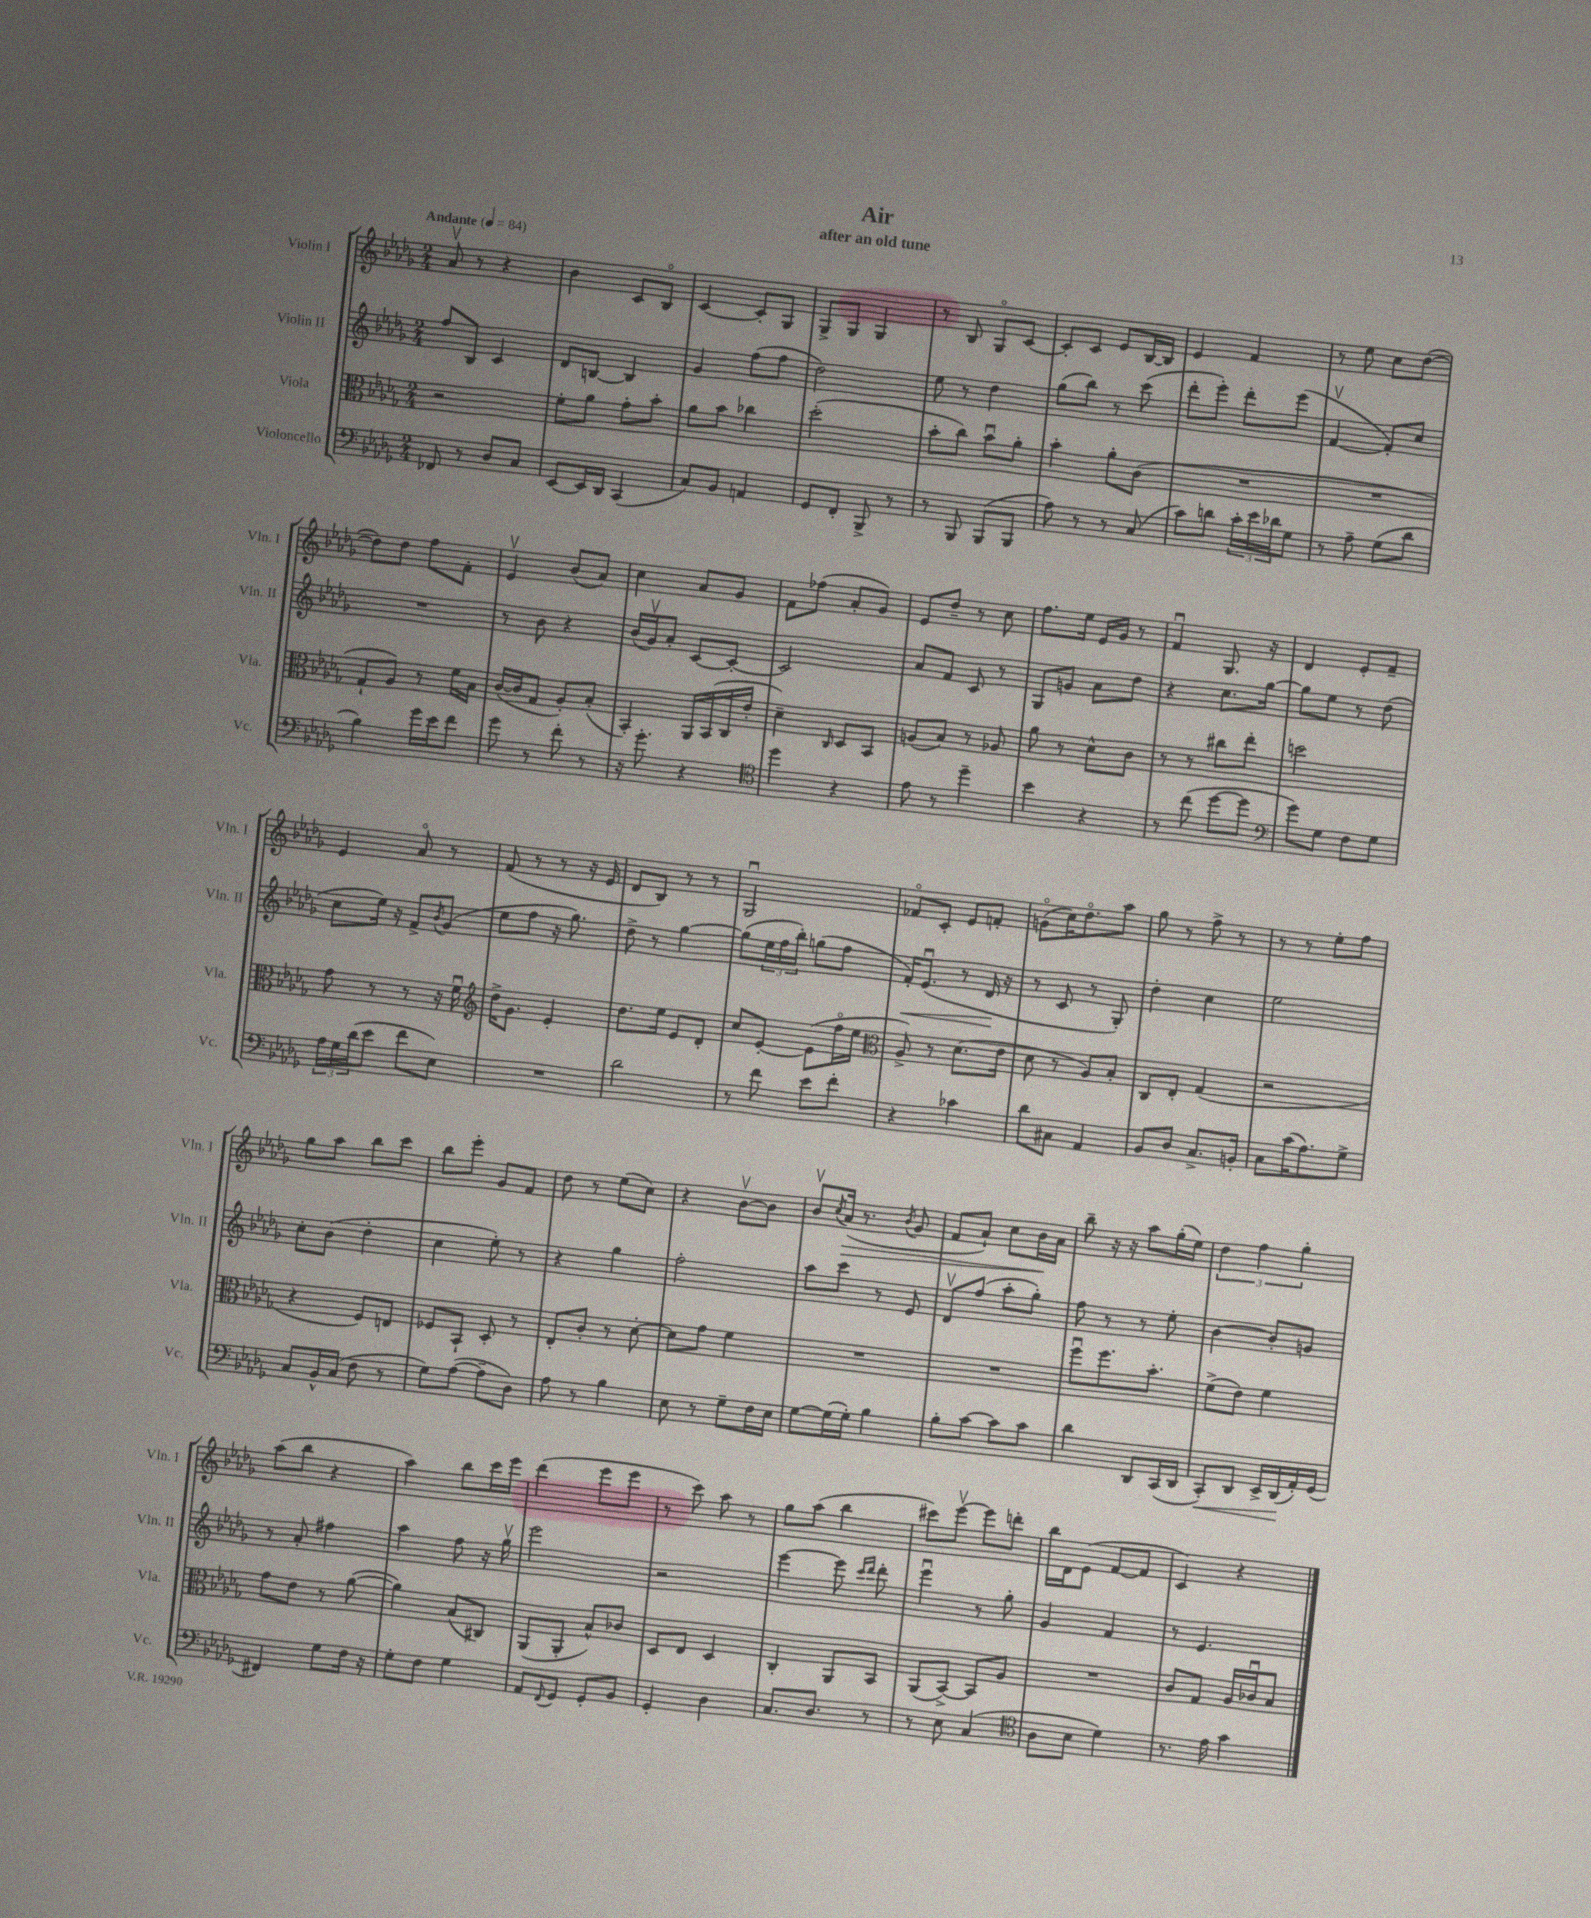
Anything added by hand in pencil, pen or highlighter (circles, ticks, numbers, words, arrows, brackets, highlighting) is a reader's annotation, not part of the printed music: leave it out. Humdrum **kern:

**kern	**kern	**kern	**kern
*staff4	*staff3	*staff2	*staff1
*clefF4	*clefC3	*clefG2	*clefG2
*k[b-e-a-d-g-]	*k[b-e-a-d-g-]	*k[b-e-a-d-g-]	*k[b-e-a-d-g-]
*M2/4	*M2/4	*M2/4	*M2/4
*MM84	*MM84	*MM84	*MM84
8FF-/	2r	8ff/L	8a-v/
8r	.	8B-/J	8r
8D-/L	.	4c/	4r
8C/J	.	.	.
=	=	=	=
[8EE-/L	8f'\L	8d-/L	4b-\
16EE-/]L	8a-\J	[8B/J	.
16DD-/JJ	.	.	.
(4CC/	8g-'\L	4B/]	8c/L
.	8b-'\J	.	8B-o/J
=	=	=	=
8C/L)	8a-\L	4g-/	[4c/
8BB-/J	8b-\J	.	.
4AA/	4cc-\	(8ff\L	8c'/]L
.	.	8ff\J	8G-/J
=	=	=	=
8GG-/L	(2dd-'\	2dd-\)	8G-^/L
8FF'/J	.	.	8G-/J
8BBB-^/	.	.	4G-/
8r	.	.	.
=	=	=	=
8r	8b-'\L	8ee-\	8r
8BBB-/	8cc\J)	8r	8B-/
(8BBB-/L	8b-u\L	4dd-\	8G-o/L
8BBB-/J	8a-'\J	.	[8c/J
=	=	=	=
8A-\)	4b-'\	(8gg-\L	8c'/]L
8r	.	8bb-\J)	8c/J
8r	8a-'\L	8r	8e-/L
(8C/	(8c\J	(8ccc\	[16B-/L
.	.	.	16B-/]JJ
=	=	=	=
8c\L)	2r	8ddd-'\L	4e-/
8d\J	.	8eee-'\J)	.
24c'\LL	.	8ddd-'\L	4f/
24e-\	.	.	.
24d-\J	.	.	.
8G-\J	.	(8eee-\J	.
=	=	=	=
8r	2r	[4fv/	8r
8A-~\	.	.	8ee-\
(8G-\L	.	8f'/]L)	8cc\L
8d-\J	.	8cc/J	([8dd-\J
=	=	=	=
4B-\)	8G-`/L	2r	8dd-\]L)
.	8A-/J)	.	8dd-\J
16g-\LL	8r	.	8ff\L
16e-\J	.	.	.
8f\J	16f\LL	.	8f'\J
.	16B-\JJ	.	.
=	=	=	=
8g-\	([16c/LL	8r	4e-v/
.	16c/]J	.	.
8r	8G-/J	8b-\	.
8f'\	8A-'/L)	4r	(8b-/L
8r	(8B-'/J	.	8a-/J)
=	=	=	=
16r	4BB-'/)	(16b-/LL	4cc\
8.g-'\	.	16g-v/J)	.
.	.	8a-'/J	.
4r	16AA-/LL	[8c/L	8a-/L
.	(16BB-/	.	.
.	16C/	8c'/_J	8g-/J
.	16e-'/JJ	.	.
=	=	=	=
*clefC4	*	*	*
4dd-\	4d-~\)	2c/]	8f\L
.	.	.	(8ff-\J
.	16qqC/	.	.
4r	8D-/L	.	8a-'/L
.	8BB-/J	.	8g-/J)
=	=	=	=
8e-\	(8A/L	8a-/L	8e-/L
8r	8B-/J)	8f/J	8dd-~/J
4dd-~\	8r	8c/	8r
.	8A-/	8r	8cc\
=	=	=	=
4b-\	8a-\	8G-/L	8.ff\L
.	8r	8g/J	.
.	.	.	16ee-\Jk
4r	8d-^^\L	8a-\L	16e-/LL
.	.	.	16g-/JJ
.	8c\J	8dd-\J	8r
=	=	=	=
8r	8r	4r	4fu/
(8cc\	8r	.	.
[8dd-\L	8cc#\L	8.cc\L	8.G-/
8dd-\]J	8ee-'\J	.	.
.	.	[16gg-\Jk	16r
=	=	=	=
*clefF4	*	*	*
8g-\L)	2dd\	8gg-\]L	4d-/
8G-\J	.	8ee-\J	.
8F\L	.	8r	8e-'/L
8G-\J	.	(8dd-\	8f~/J
=	=	=	=
24A-\LL	8g-\	8cc\L	4e-/
24G-\	.	.	.
(24d-\J	.	.	.
8e-\J	8r	16ee-\Jk)	.
.	.	16r	.
8f\L	8r	8f^/L	8a-o/
.	.	8qb-/	.
8E-\J)	16r	(8g-/J	8r
.	16fu\	.	.
=	=	=	=
*	*clefG2	*	*
2r	16dd-^\LK	8ee-\L	(8f/
.	8.g-\J	.	.
.	.	8ff\J	8r
.	4e-'/	16r	8r
.	.	8.gg-\)	.
.	.	.	16r
.	.	.	16e-/
=	=	=	=
2d-\	8.dd-\L	8dd-^\	8d-/L
.	.	8r	8B-/J)
.	16ee-\Jk	.	.
.	8e-/L	[4gg-\	8r
.	8d-'/J	.	8r
=	=	=	=
8r	8cc/L	(8gg-\]L	2G-u/
8f\	[8e-'/J	24ee-\L	.
.	.	24ff\	.
.	.	24bb-'\JJ)	.
8e-\L	(8e-\]L	(8gg\L	.
8f'\J	16ffo\L	8ff\J	.
.	16ee-\JJ	.	.
=	=	=	=
*	*clefC3	*	*
4r	8A-^/)	16f'/LK)	8f-o/L
.	.	(8.e-u/J	.
.	8r	.	8c'/J
4c-\	(8.d-\L	8r	8e-/L
.	.	16d-/	8f'/J
.	16e-\Jk	16r	.
=	=	=	=
8d-\L	8d-\	8r	(8go\L
8C#\J	8r	8c/	16cc\K)
.	.	.	8.dd-o\
4AA-/	8A-/L)	8r	.
.	8B-'/J	8G-'/)	8aa-\J
=	=	=	=
8BB-/L	8C/L	4dd-'\	8gg-\
8D-/J	8E-'/J	.	8r
8.C^/L	(4G-/	4cc\	8ff^\
.	.	.	8r
16BB'/Jk	.	.	.
=	=	=	=
8C\L	2r	2ee-\	8r
(16c\K	.	.	8r
8.A-\)	.	.	.
.	.	.	8ee-'\L
8G-^\J	.	.	8ff\J
=	=	=	=
8C/L	4r	8cc'\L	8gg-\L
16BB-^^/L	.	(8b-\J	8aa-\J
(16C/JJ	.	.	.
8F\	8F/L)	4dd-'\	8bb-\L
8r	8E/J	.	8ccc\J
=	=	=	=
8G-\L)	8F-/L	4cc\	8bb-\L
([8A-\J	8BB-`/J	.	8eee-'\J
8A-~\]L	8D-'/	8ee-'\)	8g-/L
8D-\J)	8r	8r	8f/J
=	=	=	=
8A-\	8E-'/L	4r	8dd-\
8r	8c'/J	.	8r
4B-\	8r	4gg-\	(8ee-\L
.	[8d-'\	.	8cc\J)
=	=	=	=
8E-\	8d-\]L	2ff'\	4r
8r	8g-\J	.	.
8G-~\L	4f\	.	[8b-v\L
16F\L	.	.	8b-\]J
16E-\JJ	.	.	.
=	=	=	=
[8G-\L	2r	8aa-\L	8b-v/L
.	.	.	8qcc/
(16G-\]L	.	8ccc\J	(16a-/Jk
16G-'\JJ)	.	.	8.r
4B-\	.	8r	.
.	.	.	8qb-/
.	.	8e-/	8g-/
=	=	=	=
8B-'\L	2r	8d-v/L	8f/L
[8c\J	.	(8ff/J	8a-`/J)
8c\]L	.	8aa-'\L	8cc\L
8c\J	.	8gg-'\J)	16b-\L
.	.	.	16a-\JJ
=	=	=	=
4d-\	8ffu\L	8ff\	8bb-~\
.	8.ff\	8r	16r
.	.	.	16r
8DD-/L	.	8r	8aa-\L
.	8.b-'\J	.	.
(16CC/L	.	8ee-'\	(16gg-'\L
16DD-/JJ	.	.	16ee-\JJ)
=	=	=	=
8CC'/L)	(8f^\L	[4b-\	6dd-\
8DD-/J	8e-\J)	.	.
.	.	.	6ff\
16EE-^/LL	4f\	8b-'/]L	.
(16DD-/	.	.	.
.	.	.	6gg-'\
16AA-'/)	.	8g/J	.
(16GG-/JJ	.	.	.
=	=	=	=
4FF#/)	8g-\L	8r	(8aa-\L
.	8e-\J	8a-'/	8bb-\J
8G-\L	8r	4ff#\	4r
16F\Jk	([8a-\	.	.
16r	.	.	.
=	=	=	=
8G-'\L	4a-\])	4aa-\	4aa-\)
8F\J	.	.	.
4G-\	(8B-/L	8ff\	8bb-\L
.	8C#/J)	16r	16ccc\L
.	.	16gg-v\	16eee-\JJ
=	=	=	=
8AA-/L	(8AA-/L	2eee-\	(4ddd-\
8qqFF/	.	.	.
8GG-/J	8AA-'/J	.	.
8GG-'/L	8B-^^/L)	.	8eee-\L
8BB-/J	8c-/J	.	8eee-\J
=	=	=	=
4GG-'/	8D-/L	2r	8r
.	8E-/J	.	8ccc\)
4D-\	4D-/	.	8aa-\
.	.	.	8r
=	=	=	=
8.C/L	4C'/	[4eee-\	8gg-\L
.	.	.	(8aa-\J
8.D-/J	.	.	.
.	8AA-/L	8eee-\]	4bb-\
.	.	16qqccc/LL	.
.	.	16qqddd-/JJ	.
8r	8BB-/J	8ddd-'\	.
=	=	=	=
8r	(8AA-/L	4eee-u\	8ccc#\L)
8E-\	[8BB-^/J)	.	[8eee-v\J
(4C/	8BB-/]L	8r	8eee-\]L
.	8A-/J	8gg-'\	8ddd'\J
=	=	=	=
*clefC4	*	*	*
8A-\L	2r	4g-/	16bb-\LL
.	.	.	16d-\J
8B-\J	.	.	(8e-\J
4d-\)	.	4f/	[8f/L
.	.	.	8f/]J
=	=	=	=
8.r	8c/L	8r	4c/)
.	8G-/J	4.e-/	.
16e-\	.	.	.
4g-\	16A-/LL	.	4r
.	16c-u/J	.	.
.	8B-/J	.	.
==	==	==	==
*-	*-	*-	*-
